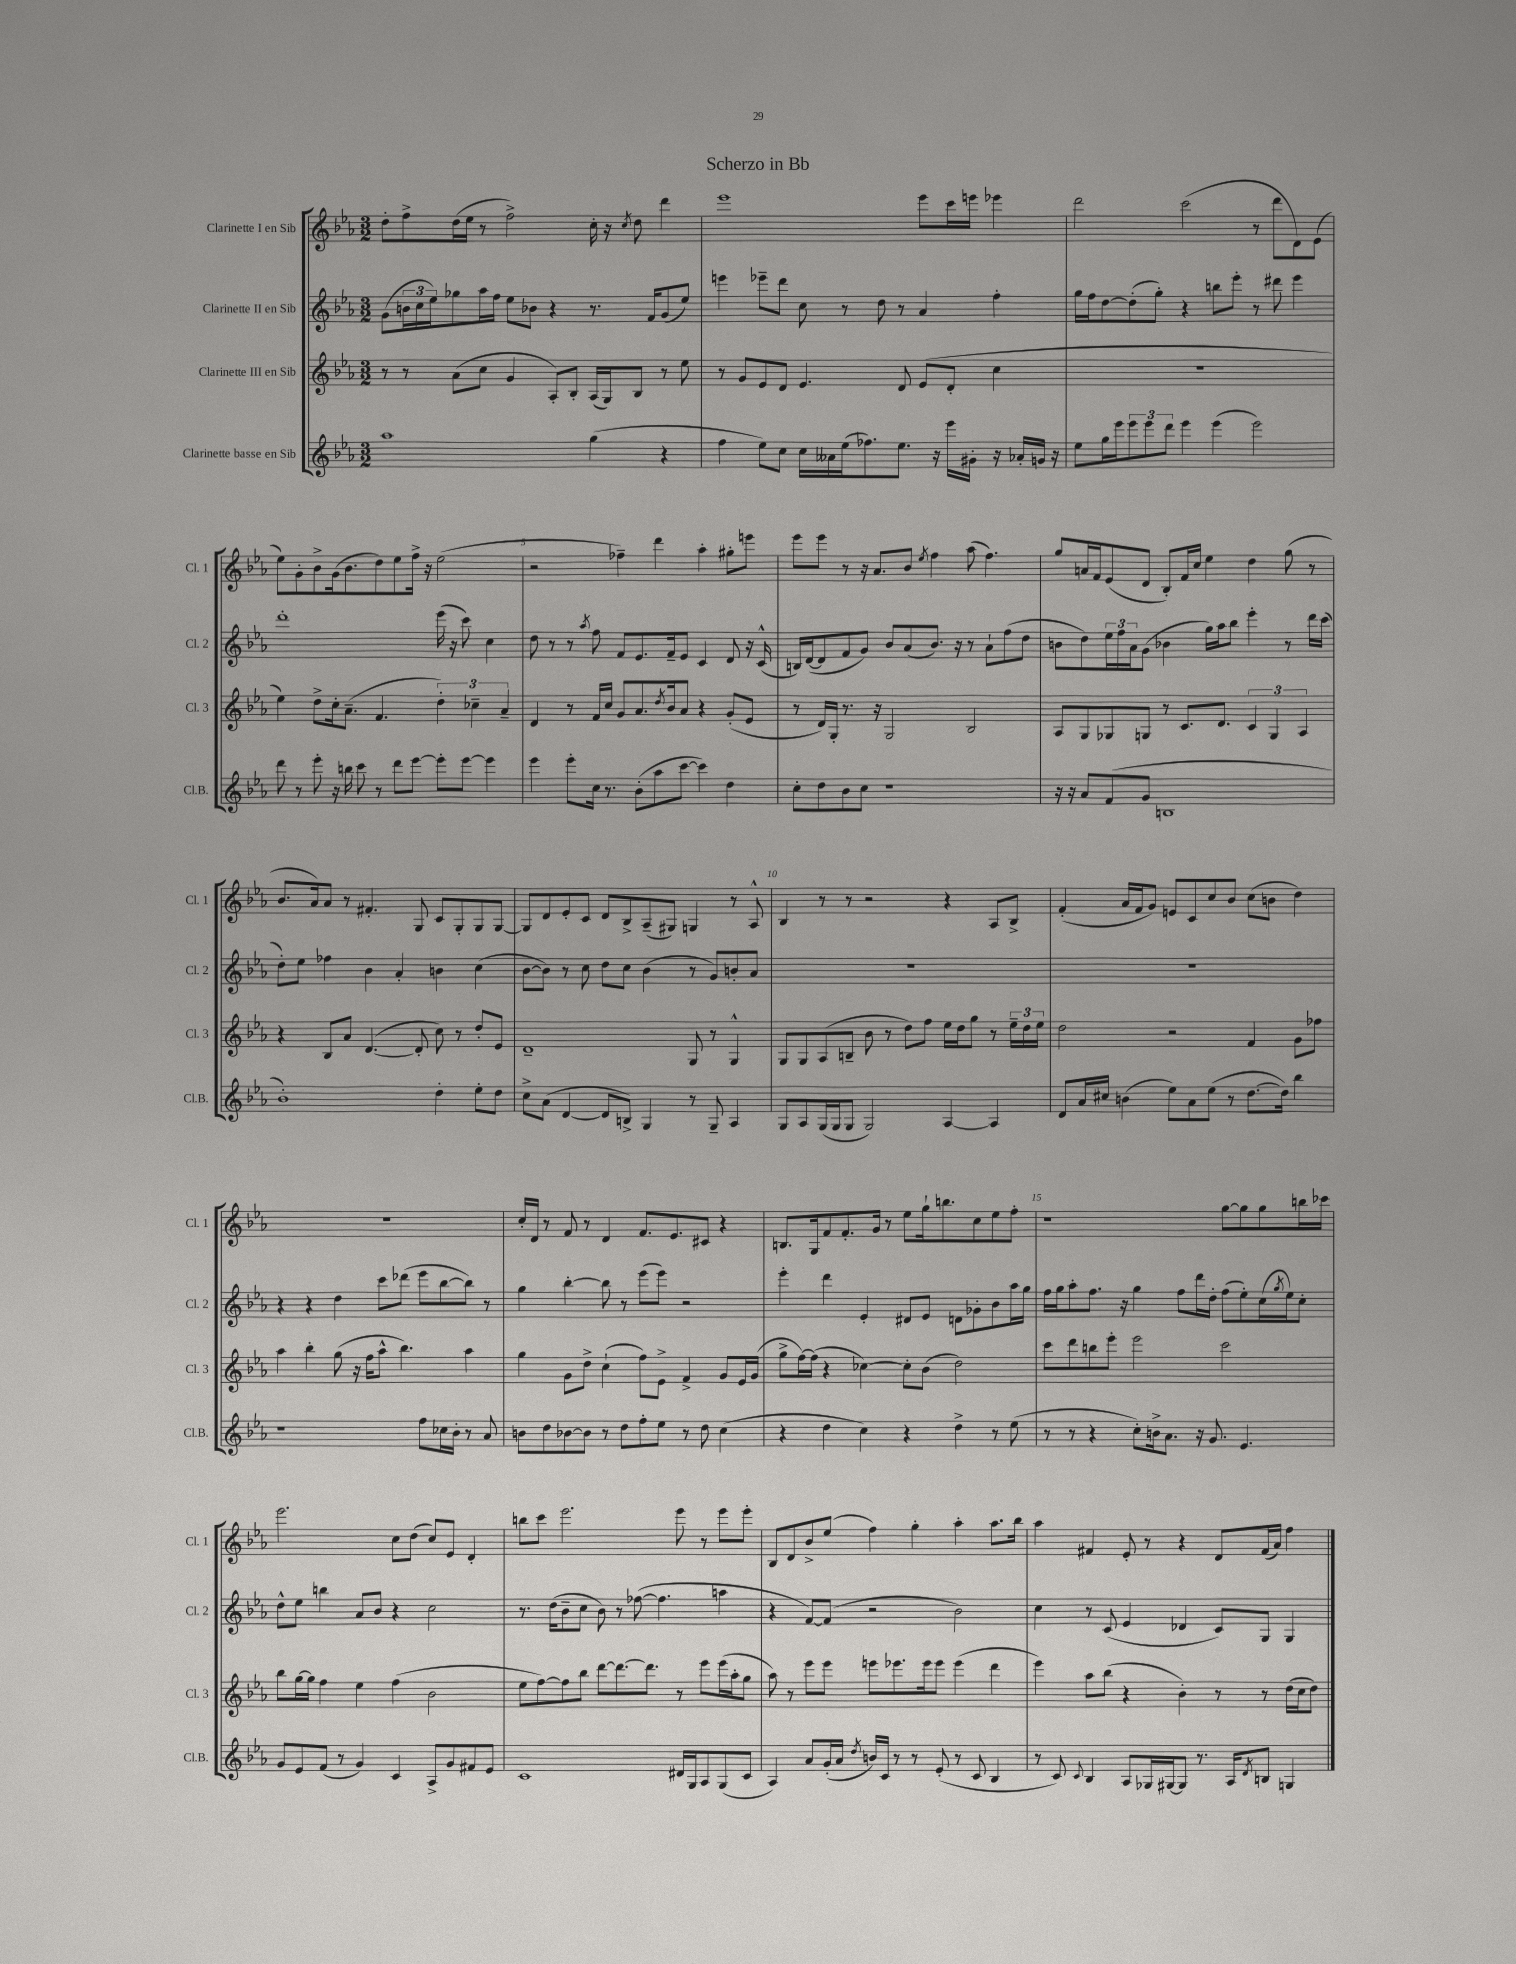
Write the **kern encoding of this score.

**kern	**kern	**kern	**kern
*staff4	*staff3	*staff2	*staff1
*clefG2	*clefG2	*clefG2	*clefG2
*k[b-e-a-]	*k[b-e-a-]	*k[b-e-a-]	*k[b-e-a-]
*M3/2	*M3/2	*M3/2	*M3/2
1aa-	8r	(8g	8dd'
.	8r	24b	8ff^
.	.	24cc	.
.	.	24ee-)	.
.	(8a-	8gg-	(16dd
.	.	.	16ee-
.	8cc	16aa-	8r
.	.	16ff	.
.	4g	8ee-	2ff^)
.	.	8b-	.
.	8A-')	4r	.
.	8B-'	.	.
(4gg	(16A-	8.r	16cc'
.	16G)	.	16r
.	.	.	8qcc
.	8B-	.	8dd
.	.	16f	.
4r	8r	(8g	4ddd
.	8ee-	8ee-)	.
=	=	=	=
4ff	8r	4eee	1eee-
.	8g	.	.
8ee-)	8e-	8eee-~	.
8cc	8d	8ddd	.
16cc	4.e-	8cc	.
16a--	.	.	.
(16ee-	.	8r	.
8.ff-)	.	.	.
.	.	8dd	.
8.ee-	8d	8r	.
.	(8e-	4a-	8eee-
16r	.	.	.
16eee-	8d'	.	16ccc
16g#'	.	.	16eee
16r	4cc	4ff'	4eee-
16a-'	.	.	.
16g	.	.	.
16r	.	.	.
=	=	=	=
8ee-	1.r	16gg	2ddd
.	.	16ff	.
16gg	.	[8dd	.
16eee-	.	.	.
12eee-	.	(8dd']	.
12eee-	.	.	.
.	.	8gg')	.
12ddd	.	.	.
4eee-	.	4r	(2ccc
(4eee-	.	8bb	.
.	.	8eee-'	.
2eee-)	.	8r	8r
.	.	8ddd#	8ddd
.	.	4eee-	8d)
.	.	.	(8e-
=	=	=	=
8ddd	4ee-)	1ddd'	8ee-)
8r	.	.	8g'
8eee-'	8dd^	.	8b-^
16r	16cc'	.	(16g
16bb	(8.a-~	.	8.b-
8ccc	.	.	.
8r	4.f	.	8dd)
8ddd	.	.	8ee-
[8eee-	.	.	16ff^
.	.	.	16r
8eee-']	6dd')	(16eee-	(2ee-
.	.	16r	.
[8eee-	.	8ccc)	.
.	6cc-~	.	.
4eee-]	.	4cc	.
.	6a-~	.	.
=	=	=	=
4eee-	4d	8dd	2r
.	.	8r	.
8eee-'	8r	8r	.
.	.	8qaa-	.
16cc	16f	8ff	.
8.r	16cc	.	.
.	8g	8f	4ff-~)
(8b-'	8.a-	8.e-	.
8aa-	.	.	4ddd
.	8qdd	.	.
.	16b-	16f~	.
[8ccc	8a-	8e-	.
4ccc])	4r	4c	4aa-'
4dd	(8g'	8d	8gg#'
.	8e-	16r	8eee
.	.	(16c^^	.
=	=	=	=
8cc'	8r	16B)	8eee-
.	.	([16d	.
8dd	16d)	8d]	8eee-
.	16G'	.	.
8b-	8.r	8f	8r
8cc	.	8g)	16r
.	16r	.	8.a-
1r	2G	8b-	.
.	.	(8a-	8b-
.	.	.	8qee-
.	.	8.b-)	4ff
.	.	16r	.
.	2B-	8r	(8aa-
.	.	8a-`	4.ff)
.	.	(8ff	.
.	.	8dd	.
=	=	=	=
16r	8A-	8b	8gg
16r	.	.	.
8a-	8G	8dd)	16a
.	.	.	16f
(8f	8G-	24ee-	(8e-
.	.	24ff	.
.	.	24a-	.
8g	8G	(8g	8d
1B	8r	4b-	8B-')
.	8.c	.	16f
.	.	.	16cc
.	.	16gg)	4ee-
.	8.d	16aa-	.
.	.	8bb-	.
.	6c	4eee-'	4dd
.	6G	.	.
.	.	8r	(8gg
.	6A-	.	.
.	.	16ddd	8r
.	.	(16ccc	.
=	=	=	=
1b-')	4r	8dd')	8.b-
.	.	8ee-	.
.	.	.	16a-)
.	8B-	4ff-	8a-
.	8a-	.	8r
.	([4.d	4b-	4.f#'
.	.	4a-'	.
.	8d']	.	8G
4dd'	8cc)	4b	8c
.	8r	.	8G'
8ee-'	8dd'	(4cc	8G
8dd	8e-	.	[8G
=	=	=	=
8cc^	1d~	[8b-	8G]
(8a-	.	8b-])	8d
[4d	.	8r	8e-'
.	.	8cc	8c
8d]	.	8dd	8d
8B^)	.	8cc	8B-^
4G	.	(4b-	(8A-~
.	.	.	8G#)
8r	8G	8r	4G
8G~	8r	8g)	.
4A-	4G^^	8b'	8r
.	.	8a-	8A-^^
=	=	=	=
8G	8G	1.r	4B-
8A-	8G	.	.
(16G	(8A-	.	8r
16G	.	.	.
8G	8B~	.	8r
2G)	8b-	.	2r
.	8r	.	.
.	8dd)	.	.
.	8ff	.	.
[4A-	16ee-	.	4r
.	16dd	.	.
.	8gg	.	.
4A-]	8r	.	8A-
.	24ee-~	.	8B-^
.	24dd	.	.
.	24ee-	.	.
=	=	=	=
8d	2dd	1.r	(4f'
16a-	.	.	.
16cc#	.	.	.
(4b	.	.	16a-
.	.	.	16f
.	.	.	8g)
8ee-)	2r	.	8e
8a-	.	.	8c
(8ee-	.	.	8cc
8r	.	.	8b-
[8.dd	4f	.	(8cc
.	.	.	8b
16dd])	.	.	.
4bb-	8g	.	4dd)
.	8ff-	.	.
=	=	=	=
1r	4aa-	4r	1.r
.	4bb-'	4r	.
.	(8gg	4dd	.
.	16r	.	.
.	16ff	.	.
.	8aa-^^	8ccc	.
.	4.bb-)	(8ddd-	.
8ff	.	8eee-	.
16cc-	.	[8bb-	.
16b-'	.	.	.
8r	4aa-	8bb-])	.
8a-	.	8r	.
=	=	=	=
8b	4gg	4gg	16cc'
.	.	.	16d
8dd	.	.	8r
[8b-	8g	[4bb-'	8f
8b-]	8dd^	.	8r
8r	(4cc`	8bb-]	4d
8dd	.	8r	.
8ff'	8ff)	(8eee-	8.f
8ee-	8e-^	8eee-)	.
.	.	.	8.e-
8r	4f^	2r	.
8dd	.	.	8c#
(4cc	8g	.	4r
.	16e-	.	.
.	(16g	.	.
=	=	=	=
4r	8gg^	4eee-'	8.B
.	[16ff)	.	.
.	(16ff]	.	16G
4dd	4r	4ddd	8f
.	.	.	8.f'
4cc)	[4cc-)	4e-'	.
.	.	.	16g
.	.	.	8r
4r	8cc-']	8d#	8ee-
.	(8b-	8e-	16gg`
.	.	.	8.bb
4dd^	2dd)	8d	.
.	.	8g-'	8cc
8r	.	8b-	8ee-
(8ee-	.	16aa-	8ff'
.	.	16gg	.
=	=	=	=
8r	8ccc	16ff	1r
.	.	16gg	.
8r	8ddd	8aa-'	.
4r	8bb	8.ff	.
.	8eee-'	.	.
.	.	16r	.
8cc')	2eee-	4gg	.
16b^	.	.	.
8.a-	.	.	.
.	.	8ff	.
16r	.	16ddd	.
8.g	.	16dd'	.
.	2ccc	(8ff	[8gg
4.e-	.	8ee-')	8gg]
.	.	(16cc	8gg
.	.	8qgg	.
.	.	16ee-)	.
.	.	8cc'	16bb
.	.	.	16ccc-
=	=	=	=
8g	8bb-	8dd^^	2.eee-
8e-	[16gg	8ee-	.
.	16gg]	.	.
(8f	4ff	4bb	.
8r	.	.	.
4g)	4ee-	8a-	.
.	.	8b-	.
4c	(4ff	4r	8cc
.	.	.	(8dd
8A-^	2b-	2cc	8cc)
8g	.	.	8e-
8f#	.	.	4d'
8e-	.	.	.
=	=	=	=
1c	8ee-	8.r	8bb
.	[8ff)	.	8ccc
.	.	(16dd	.
.	8ff]	8b-~	2.eee-
.	8bb-	8cc	.
.	[8ddd	8b-)	.
.	8.ddd_	8r	.
.	.	([8ff-	.
.	8.ddd]	.	.
.	.	4.ff-]	.
16d#	8r	.	8eee-
16G	.	.	.
8A-	8eee-	.	8r
(8G	(16eee-	4aa	8eee-
.	16aa-'	.	.
8c	8gg	.	8eee-'
=	=	=	=
4A-)	8aa-)	4r	8B-
.	8r	.	8d
8a-	8eee-	[8f)	8b-^
(16g'	8eee-	(8f]	(8ee-
16a-	.	.	.
8qdd	.	.	.
16b)	8eee	2r	4ff)
16c	.	.	.
8r	8.eee-	.	.
8r	.	.	4gg'
.	16eee-	.	.
(8e-'	8eee-	.	.
8r	(4eee-	2b-)	4aa-'
8c	.	.	.
4B-	4ddd	.	8.aa-
.	.	.	16bb-
=	=	=	=
8r	4eee-)	4cc	4aa-
8c)	.	.	.
8qqc	.	.	.
4B-	8aa-	8r	4f#
.	(8bb-	(8c	.
8A-	4r	4e-	8e-'
16G-	.	.	8r
[16G#	.	.	.
8G#]	4b-')	4d-	4r
8.r	.	.	.
.	8r	8c)	8d
16A-	.	.	.
8qd	.	.	.
8B	8r	8G	(16f#
.	.	.	16a-)
4G	(16dd	4G	4ff
.	16cc	.	.
.	8dd)	.	.
==	==	==	==
*-	*-	*-	*-
